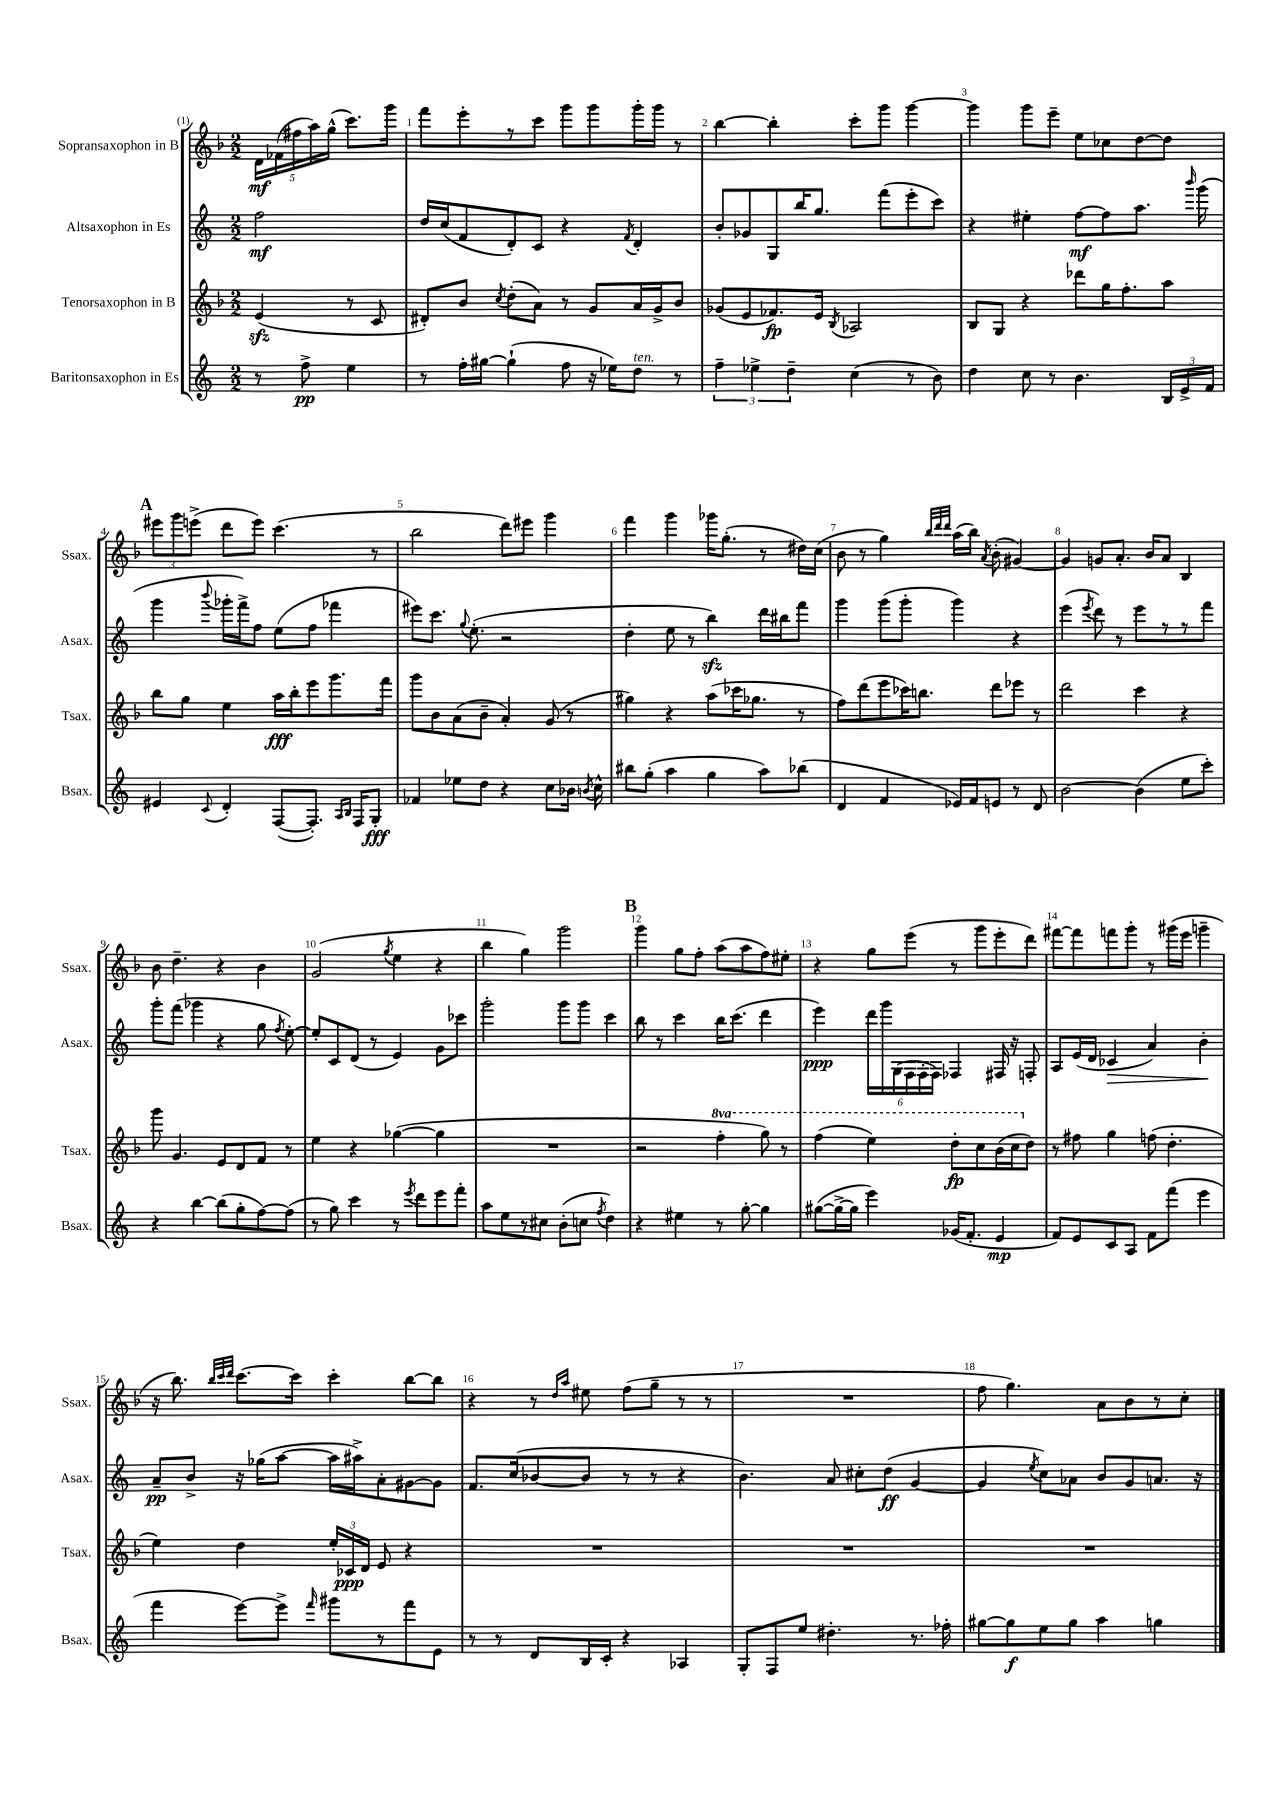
<<
\new StaffGroup <<
\new Staff = "s0" \with { instrumentName = "Sopransaxophon in B" shortInstrumentName = "Ssax." } {
    \clef treble \key f \major \numericTimeSignature \time 2/2 \partial 2
    \autoBeamOff \tuplet 5/4 { d'16[\mf fes'16( fis''16 a''16) g''16]-^( } c'''8.[) g'''16] |
    f'''8[ e'''8-. r8 c'''8] g'''8[ g'''8 g'''16-. g'''16] r8 |
    bes''4~ bes''4-. c'''8[-. g'''8] g'''4~ |
    g'''4 g'''8[ e'''8]-- e''8[ ces''8 d''8~ d''8] |
    \mark \markup { \bold "A" } \tuplet 3/2 { eis'''8[ g'''8 e'''8]->( } d'''8[ e'''8]) c'''4.( r8 |
    bes''2 d'''8[) eis'''8] g'''4 |
    f'''4 g'''4 ges'''16[ g''8.]-.( r8 dis''16[) c''16]( |
    bes'8 r8 g''4) \grace { bes''32[ d'''32 d'''32] } a''16[( bes''16]) \acciaccatura { a'8 } bes'8-.( gis'4~) |
    gis'4 g'8[ a'8.]-. bes'16[ a'8] bes4 |
    bes'8 d''4.-- r4 bes'4 |
    g'2( \acciaccatura { g''8 } e''4 r4 |
    bes''4 g''4) g'''2 |
    \mark \markup { \bold "B" } g'''4 g''8[ f''8]-. a''8[( a''8 f''8) eis''8]-. |
    r4 g''8[ e'''8]( r8 g'''8[ e'''8-. d'''8]) |
    fis'''8[~ fis'''8 f'''8 g'''8]-. r8 gis'''16[( e'''16] g'''4-- |
    r16 bes''8.) \grace { bes''32[ c'''32 d'''32] } c'''8.[~ c'''16] c'''4-. bes''8[~ bes''8] |
    r4 r8 \grace { d''16[ a''16] } eis''8 f''8[( g''8]-- r8 r8 |
    R1 |
    f''8 g''4.) a'8[ bes'8 r8 c''8]-. \bar "|." |
}
\new Staff = "s1" \with { instrumentName = "Altsaxophon in Es" shortInstrumentName = "Asax." } {
    \clef treble \key c \major \numericTimeSignature \time 2/2 \partial 2
    \autoBeamOff f''2\mf |
    d''16[ c''16( f'8 d'8-.) c'8] r4 \acciaccatura { f'8 } d'4-. |
    b'8[-. ges'8 g8 b''16 g''8.] f'''8[( e'''8-. c'''8]) |
    r4 eis''4-. f''8[~\mf f''8 a''8.] \grace { b'''16 } g'''16( |
    \mark \markup { \bold "A" } g'''4 \appoggiatura { b'''8 } ges'''16[-. f'''16->) f''8] e''8[( f''8] fes'''4 |
    eis'''8[) c'''8.] \appoggiatura { g''8 } e''8.-.( r2 |
    d''4-. e''8 r8 b''4\sfz) d'''16[ bis''16 f'''8] |
    g'''4 g'''8[( g'''8]-. g'''4) r4 |
    e'''4( \acciaccatura { e'''8 } d'''8) r8 e'''8[ r8 r8 f'''8] |
    g'''8[-. f'''8]( ges'''4 r4 g''8 \acciaccatura { f''8 } e''8~-.) |
    e''8[-. c'8 d'8]( r8 e'4) g'8[ ces'''8] |
    g'''2-. g'''8[ g'''8] c'''4 |
    \mark \markup { \bold "B" } b''8 r8 c'''4 b''16[ c'''8.]( d'''4 |
    e'''4\ppp) \tuplet 6/4 { d'''16[ g'''16 g16( f16 f16-. f16]) } fes4 fis16 r16 f8-. |
    a8[ e'16( d'16] ces'4\> a'4) b'4-.\! |
    a'8[--\pp b'8]-> r16 ges''16[( a''8]~ a''16[ ais''16->) a'8-. gis'8~ gis'8] |
    f'8.[ c''16( bes'8~ bes'8] r8 r8 r4 |
    b'4.) a'8 cis''8[-. d''8]\ff( g'4~ |
    g'4 \acciaccatura { e''8 } c''8[) aes'8] b'8[ g'8 a'8.] r16 \bar "|." |
}
\new Staff = "s2" \with { instrumentName = "Tenorsaxophon in B" shortInstrumentName = "Tsax." } {
    \clef treble \key f \major \numericTimeSignature \time 2/2 \set Staff.ottavationMarkups = #ottavation-simple-ordinals \partial 2
    \autoBeamOff e'4\sfz( r8 c'8 |
    dis'8[-.) bes'8] \acciaccatura { c''8 } d''8[-.( a'8]) r8 g'8[ a'16 g'16-> bes'8] |
    ges'8[( e'8 fes'8.\fp) e'16] \acciaccatura { bes8 } aes2 |
    bes8[ g8] r4 des'''8[ g''16 f''8.-. a''8] |
    \mark \markup { \bold "A" } bes''8[ g''8] e''4 a''16[\fff bes''16-. e'''8 g'''8. f'''16] |
    g'''8[ bes'8 a'8( bes'8]-- a'4-.) g'8( r8 |
    gis''4) r4 a''8[( ces'''16 ges''8.] r8 |
    f''8[) d'''8( e'''8 ces'''16) b''8.] d'''8[ ees'''8] r8 |
    d'''2 c'''4 r4 |
    g'''8 g'4. e'8[ d'8 f'8] r8 |
    e''4 r4 ges''4~( ges''4 |
    R1 |
    \mark \markup { \bold "B" } r2 \ottava #1 f'''4-. g'''8) r8 |
    f'''4( e'''4) d'''8[-.\fp c'''8 bes''16( c'''16 \ottava #0 d''8]) |
    r8 fis''8 g''4 f''8( d''4.-. |
    e''4) d''4 \tuplet 3/2 { e''16[-. ces'16\ppp d'16] } e'8 r4 |
    R1 |
    R1 |
    R1 \bar "|." |
}
\new Staff = "s3" \with { instrumentName = "Baritonsaxophon in Es" shortInstrumentName = "Bsax." } {
    \clef treble \key c \major \numericTimeSignature \time 2/2 \partial 2
    \autoBeamOff r8 f''8->\pp e''4 |
    r8 f''16[-. gis''16]~ gis''4-!( f''8 r16 ees''16[) d''8]^\markup { \italic "ten." } r8 |
    \tuplet 3/2 { f''4-- ees''4-> d''4-- } c''4( r8 b'8) |
    d''4 c''8 r8 b'4. \tuplet 3/2 { b16[ e'16-> f'16] } |
    \mark \markup { \bold "A" } eis'4 \appoggiatura { c'8 } d'4-. f8[~( f8.]-.) \grace { a16[ b16] } f16[ g8]-.\fff |
    fes'4 ees''8[ d''8] r4 c''8[ bes'16] \acciaccatura { b'8 } c''16-^ |
    bis''8[ g''8]-.( a''4 g''4 a''8[) bes''8]( |
    d'4 f'4 ees'16[) f'16 e'8] r8 d'8 |
    b'2~ b'4( e''8[ c'''8]-.) |
    r4 b''4~ b''8[( g''8-. f''8~) f''8]( |
    r8 g''8) c'''4 r8 \acciaccatura { e'''8 } d'''8[ e'''8 f'''8]-. |
    a''8[ e''8 r8 cis''8] b'8[-.( c''8] \acciaccatura { f''8 } d''4) |
    \mark \markup { \bold "B" } r4 eis''4 r8 g''8~-. g''4 |
    gis''8[~( gis''16~-> gis''16] e'''4) ges'16[( f'8.]-. e'4\mp |
    f'8[) e'8 c'8 a8] f'8[ f'''8]( e'''4 |
    f'''4 e'''8[~) e'''8]-> \grace { f'''16 } gis'''8[ r8 f'''8 e'8] |
    r8 r8 d'8[ b16 c'16]-. r4 aes4 |
    g8[-. f8 e''8] dis''4.-. r8. fes''16-. |
    gis''8[~ gis''8\f e''8 gis''8] a''4 g''4 \bar "|." |
}
>>
>>
\layout { \context { \Score \override BarNumber.break-visibility = ##(#f #t #t) barNumberVisibility = #all-bar-numbers-visible } }
